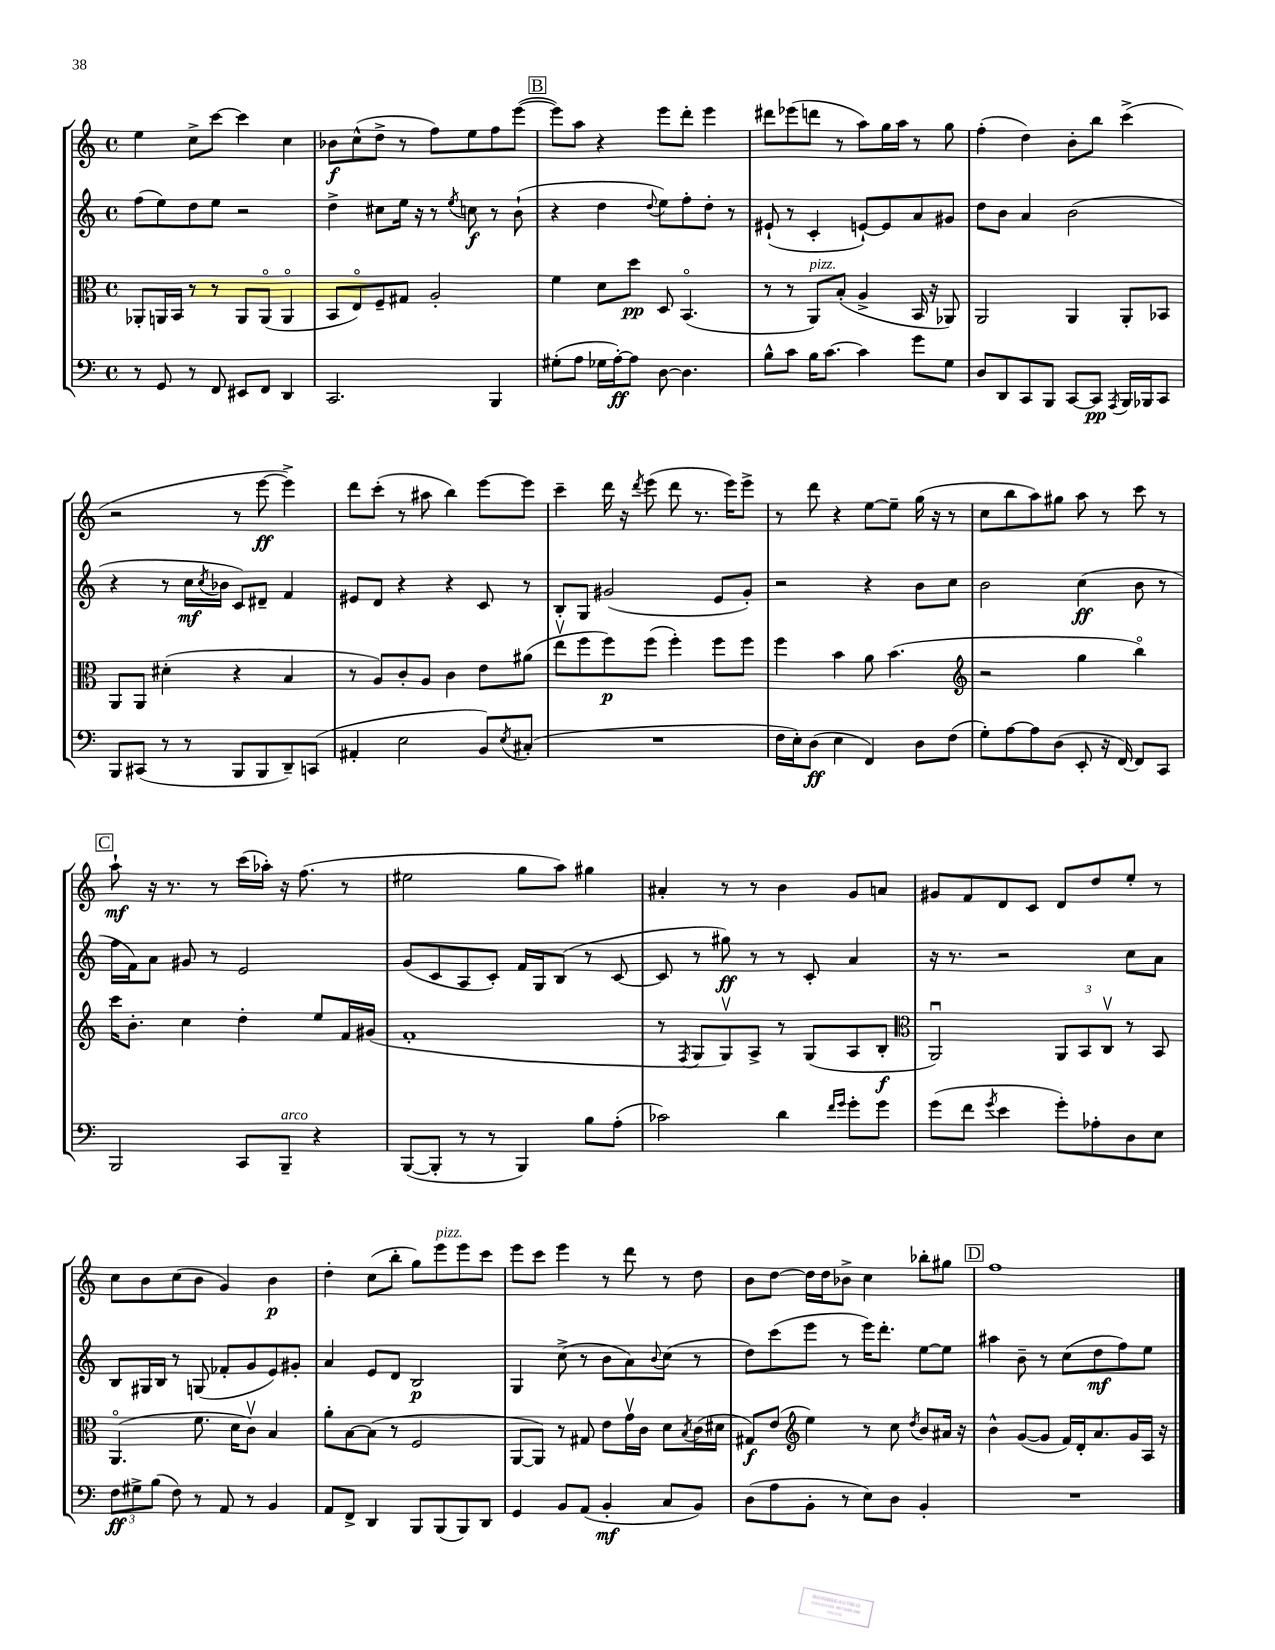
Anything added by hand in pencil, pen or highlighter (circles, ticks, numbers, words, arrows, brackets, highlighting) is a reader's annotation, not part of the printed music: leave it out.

**kern	**dynam	**kern	**dynam	**kern	**dynam	**kern	**dynam
*part4	*part4	*part3	*part3	*part2	*part2	*part1	*part1
*staff4	*staff4	*staff3	*staff3	*staff2	*staff2	*staff1	*staff1
*clefF4	*	*clefC3	*	*clefG2	*	*clefG2	*
*k[]	*	*k[]	*	*k[]	*	*k[]	*
*M4/4	*	*M4/4	*	*M4/4	*	*M4/4	*
*met(c)	*	*met(c)	*	*met(c)	*	*met(c)	*
=43	=43	=43	=43	=43	=43	=43	=43
8r	.	8AA-X'/L	.	(8ff\L	.	4ee\	.
8GG/	.	16AAn/L	.	8ee\)	.	.	.
.	.	16BB/JJ	.	.	.	.	.
8r	.	8r	.	8dd\	.	8cc^\L	.
8FF/	.	8r	.	8ee\J	.	[8ccc\J	.
8EE#X/L	.	8AA/L	.	2r	.	4ccc\]	.
8FF/J	.	(8AA/J	.	.	.	.	.
4DD/	.	4AA/	.	.	.	4cc\	.
=44	=44	=44	=44	=44	=44	=44	=44
2.CC/	.	8BB/L	.	4dd^\	.	8b-X\L	f
.	.	8E/)	.	.	.	(8cc^^\	.
.	.	8F~/	.	8cc#X\L	.	8dd^\J	.
.	.	8G#X/J	.	16ee\Jk	.	8r	.
.	.	.	.	16r	.	.	.
.	.	2A'/	.	8r	.	8ff\L)	.
.	.	.	.	8qee/	.	.	.
.	.	.	.	8ccn\	f	8ee\	.
4BBB/	.	.	.	8r	.	8ff\	.
.	.	.	.	(8b`\	.	([8eee\J	.
!!LO:REH:place=s1:t=B
=45	=45	=45	=45	=45	=45	=45	=45
(8G#X'\L	.	4f\	.	4r	.	8eee\L])	.
8A\J	.	.	.	.	.	8aa\J	.
16G-X\LL	.	8d\L	.	4dd\	.	4r	.
[16A'\J)	ff	.	.	.	.	.	.
8A\J]	.	8dd\J	pp	.	.	.	.
.	.	.	.	8qqdd/	.	.	.
[8D\	.	8D/	.	8ee\L)	.	8eee\L	.
4.D\]	.	(4.BB/	.	8ff'\	.	8ddd'\J	.
.	.	.	.	8dd'\J	.	4eee\	.
.	.	.	.	8r	.	.	.
=46	=46	=46	=46	=46	=46	=46	=46
8B^^\L	.	8r	.	(8e#X`/	.	8ddd#X\L	.
8c\J	.	8r	.	8r	.	(8eee-X\	.
!	!	!LO:TX:a:i:t=pizz.	!	!	!	!	!
16B\KL	.	8AA/L)	.	4c'/	.	8dddn\J	.
[8.c\J	.	.	.	.	.	.	.
.	.	(8B'/J	.	.	.	8r	.
4c\]	.	4A^/	.	[8en`/L)	.	8aa\L)	.
.	.	.	.	8e/]	.	16gg\L	.
.	.	.	.	.	.	16aa\JJ	.
8g\L	.	16BB/	.	8a/	.	8r	.
.	.	16r	.	.	.	.	.
8G\J	.	8AA-X/)	.	8g#X/J	.	8gg\	.
=47	=47	=47	=47	=47	=47	=47	=47
8D/L	.	2AA/	.	8dd\L	.	(4ff'\	.
8DD/	.	.	.	8b\J	.	.	.
8CC/	.	.	.	4a/	.	4dd\)	.
8BBB/J	.	.	.	.	.	.	.
[8CC/L	.	4AA/	.	(2b\	.	8b'\L	.
8CC/J]	pp	.	.	.	.	8bb\J	.
8qAAA/	.	.	.	.	.	.	.
16BBB/LL	.	8AA'/L	.	.	.	(4ccc^\	.
16BBB-X/J	.	.	.	.	.	.	.
8CC/J	.	8BB-X/J	.	.	.	.	.
!!LO:LB:g=z
=48	=48	=48	=48	=48	=48	=48	=48
8BBB/L	.	8AA/L	.	4r	.	2r	.
(8CC#X/J	.	8AA/J	.	.	.	.	.
8r	.	(4d#X'\	.	8r	.	.	.
8r	.	.	.	16cc\LL	mf	.	.
.	.	.	.	8qcc/	.	.	.
.	.	.	.	16b-X\JJ	.	.	.
8BBB/L	.	4r	.	8c/L)	.	8r	.
8BBB/	.	.	.	8d#X~/J	.	[8eee\	ff
8DD~/)	.	4B/	.	4f/	.	4eee^\])	.
(8CCn/J	.	.	.	.	.	.	.
=49	=49	=49	=49	=49	=49	=49	=49
4AA#X'/	.	8r	.	8e#X/L	.	8ddd\L	.
.	.	8A/L)	.	8d/J	.	(8ccc'\J	.
2E\	.	8c'/	.	4r	.	8r	.
.	.	8A/J	.	.	.	8aa#X\	.
.	.	4c\	.	4r	.	4bb\)	.
8BB/L)	.	8e\L	.	8c/	.	[8eee\L	.
8qE/	.	.	.	.	.	.	.
(8C#X'/J	.	(8a#X\J	.	8r	.	8eee\J]	.
=50	=50	=50	=50	=50	=50	=50	=50
1r	.	8eev\L	.	8B'/L	.	4ccc~\	.
.	.	8ff\	.	8G/J	.	.	.
.	.	8ff\)	p	(2g#X/	.	16ddd\	.
.	.	.	.	.	.	16r	.
.	.	.	.	.	.	8qddd/	.
.	.	(8ff\J	.	.	.	(8eee\	.
.	.	4ff'\)	.	.	.	8ddd\	.
.	.	.	.	.	.	8.r	.
.	.	8ff\L	.	8e/L	.	.	.
.	.	.	.	.	.	16eee\KL)	.
.	.	8ff\J	.	8g#'/J)	.	8eee^\J	.
=51	=51	=51	=51	=51	=51	=51	=51
16F\LL	.	4ff\	.	2r	.	8r	.
16E'\J)	.	.	.	.	.	.	.
(8D\J	ff	.	.	.	.	8ddd\	.
4E\	.	4b\	.	.	.	4r	.
4FF/)	.	8a\	.	4r	.	[8ee\L	.
.	.	(4.b\	.	.	.	8ee~\J]	.
8D\L	.	.	.	8b\L	.	(16gg\	.
.	.	.	.	.	.	16r	.
(8F\J	.	.	.	8cc\J	.	8r	.
=52	=52	=52	=52	=52	=52	=52	=52
*	*	*clefG2	*	*	*	*	*
8G'\L)	.	2r	.	2b\	.	8cc\L	.
[8A\	.	.	.	.	.	8bb\	.
8A\]	.	.	.	.	.	8aa\)	.
(8D\J	.	.	.	.	.	8gg#X\J	.
8EE'/	.	4gg\	.	(4cc\	ff	8aa\	.
16r	.	.	.	.	.	8r	.
[16FF/)	.	.	.	.	.	.	.
8FF/L]	.	4bb\)	.	8b\	.	8ccc\	.
8CC/J	.	.	.	8r	.	8r	.
!!LO:LB:g=z
!!LO:REH:place=s1:t=C
=53	=53	=53	=53	=53	=53	=53	=53
2BBB/	.	16ccc\KL	.	16ff\LL	.	8aa`\	mf
.	.	8.b'\J	.	16f\J)	.	.	.
.	.	.	.	8a\J	.	16r	.
.	.	.	.	.	.	8.r	.
.	.	4cc\	.	8g#X/	.	.	.
.	.	.	.	8r	.	8r	.
8CC/L	.	4dd'\	.	2e/	.	(16ccc\LL	.
.	.	.	.	.	.	16aa-X'\JJ)	.
!LO:TX:a:i:t=arco	!	!	!	!	!	!	!
8BBB~/J	.	.	.	.	.	16r	.
.	.	.	.	.	.	(8.ff\	.
4r	.	8ee/L	.	.	.	.	.
.	.	16f/L	.	.	.	8r	.
.	.	(16g#X/JJ	.	.	.	.	.
=54	=54	=54	=54	=54	=54	=54	=54
([8BBB/L	.	1f'	.	(8g/L	.	2ee#X\	.
8BBB'/J]	.	.	.	8c/	.	.	.
8r	.	.	.	8A/	.	.	.
8r	.	.	.	8c'/J)	.	.	.
4BBB/)	.	.	.	16f/LL	.	8gg\L	.
.	.	.	.	16G/J	.	.	.
.	.	.	.	(8B/J	.	8aa\J)	.
8B\L	.	.	.	8r	.	4gg#X\	.
(8A'\J	.	.	.	[8c/	.	.	.
=55	=55	=55	=55	=55	=55	=55	=55
2c-X\)	.	8r	.	8c/]	.	4a#X'/	.
.	.	8qF/	.	.	.	.	.
.	.	8G/L	.	8r	.	.	.
.	.	8Gv/)	.	8gg#X\)	ff	8r	.
.	.	8A^/J	.	8r	.	8r	.
4d\	.	8r	.	8r	.	4b\	.
.	.	(8G/L	.	8c'/	.	.	.
16qqf/LL	.	.	.	.	.	.	.
16qqg/JJ	.	.	.	.	.	.	.
8g'\L	.	8A/	.	4a/	.	8g/L	.
8g\J	.	8B'/J	f	.	.	8an/J	.
=56	=56	=56	=56	=56	=56	=56	=56
*	*	*clefC3	*	*	*	*	*
(8g\L	.	2AAu/)	.	16r	.	8g#X/L	.
.	.	.	.	8.r	.	.	.
8f\J	.	.	.	.	.	8f/	.
8qg/	.	.	.	.	.	.	.
4e\	.	.	.	2r	.	8d/	.
.	.	.	.	.	.	8c/J	.
8g'\L)	.	12AA/L	.	.	.	8d/L	.
.	.	12BB/	.	.	.	.	.
8A-X'\	.	.	.	.	.	8dd/	.
.	.	12Cv/J	.	.	.	.	.
8D\	.	8r	.	8cc\L	.	8ee'/J	.
8E\J	.	8BB/	.	8a\J	.	8r	.
!!LO:LB:g=z
=57	=57	=57	=57	=57	=57	=57	=57
12F\L	ff	(4.AA/	.	8B/L	.	8cc\L	.
12G#X^\	.	.	.	.	.	.	.
.	.	.	.	16G#X/L	.	8b\	.
(12B\J	.	.	.	.	.	.	.
.	.	.	.	16B/JJ	.	.	.
8F\)	.	.	.	8r	.	(8cc\	.
8r	.	8.f\	.	(8Gn/	.	8b\J	.
8AA/	.	.	.	8f-X'/L	.	4g/)	.
.	.	16d\KL	.	.	.	.	.
8r	.	8cv\J)	.	8g/	.	.	.
4BB/	.	4B/	.	8e/)	.	4b\	p
.	.	.	.	8g#X'/J	.	.	.
=58	=58	=58	=58	=58	=58	=58	=58
8AA/L	.	8a'\L	.	4a/	.	4dd'\	.
8FF^/J	.	[8B\	.	.	.	.	.
4DD/	.	(8B\J]	.	8e/L	.	(8cc\L	.
.	.	8r	.	8d/J	.	8bb'\J	.
8BBB/L	.	2F/	.	2B/	p	8gg\L)	.
!	!	!	!	!	!	!LO:TX:a:i:t=pizz.	!
(8BBB/	.	.	.	.	.	8eee\	.
8BBB/)	.	.	.	.	.	8eee\	.
8DD/J	.	.	.	.	.	8ccc\J	.
=59	=59	=59	=59	=59	=59	=59	=59
4GG/	.	[8AA/L	.	4G/	.	8eee\L	.
.	.	8AA/J])	.	.	.	8ccc\J	.
8BB/L	.	8r	.	(8cc^\	.	4eee\	.
(8AA/J	.	8G#X/	.	8r	.	.	.
4BB'/	mf	8e\L	.	8b\L	.	8r	.
.	.	16gv\L	.	8a\)	.	8ddd\	.
.	.	16c\JJ	.	.	.	.	.
.	.	.	.	8qqb/	.	.	.
8C/L	.	8d\L	.	(8cc\J	.	8r	.
.	.	8qB/	.	.	.	.	.
8BB/J)	.	(16c\L	.	8r	.	8dd\	.
.	.	16d#X\JJ	.	.	.	.	.
=60	=60	=60	=60	=60	=60	=60	=60
(8D\L	.	8G#X/L)	f	8dd\L)	.	8b\L	.
8A\	.	(8e/J	.	(8ccc\	.	[8dd\J	.
*	*	*clefG2	*	*	*	*	*
8BB'\J	.	4ee\)	.	8eee\J	.	16dd\LL]	.
.	.	.	.	.	.	16dd\J	.
8r	.	.	.	8r	.	8b-X^\J	.
8E\L)	.	8r	.	16eee\KL)	.	4cc\	.
.	.	.	.	8.ddd'\J	.	.	.
8D\J	.	8cc\	.	.	.	.	.
.	.	8qdd/	.	.	.	.	.
4BB'/	.	8b/L	.	[8ee\L	.	8bb-X'\L	.
.	.	16a#X/Jk	.	8ee\J]	.	8gg#X\J	.
.	.	16r	.	.	.	.	.
!!LO:REH:place=s1:t=D
=61	=61	=61	=61	=61	=61	=61	=61
1r	.	4b^^\	.	4aa#X\	.	1ff	.
.	.	([8g/L	.	8b~\	.	.	.
.	.	8g/J]	.	8r	.	.	.
.	.	16f/LL)	.	(8cc\L	.	.	.
.	.	16d'/J	.	.	.	.	.
.	.	8.a/	.	8dd\	mf	.	.
.	.	.	.	8ff\)	.	.	.
.	.	16g/L	.	.	.	.	.
.	.	16A/JJ	.	8ee\J	.	.	.
.	.	16r	.	.	.	.	.
==	==	==	==	==	==	==	==
*-	*-	*-	*-	*-	*-	*-	*-
